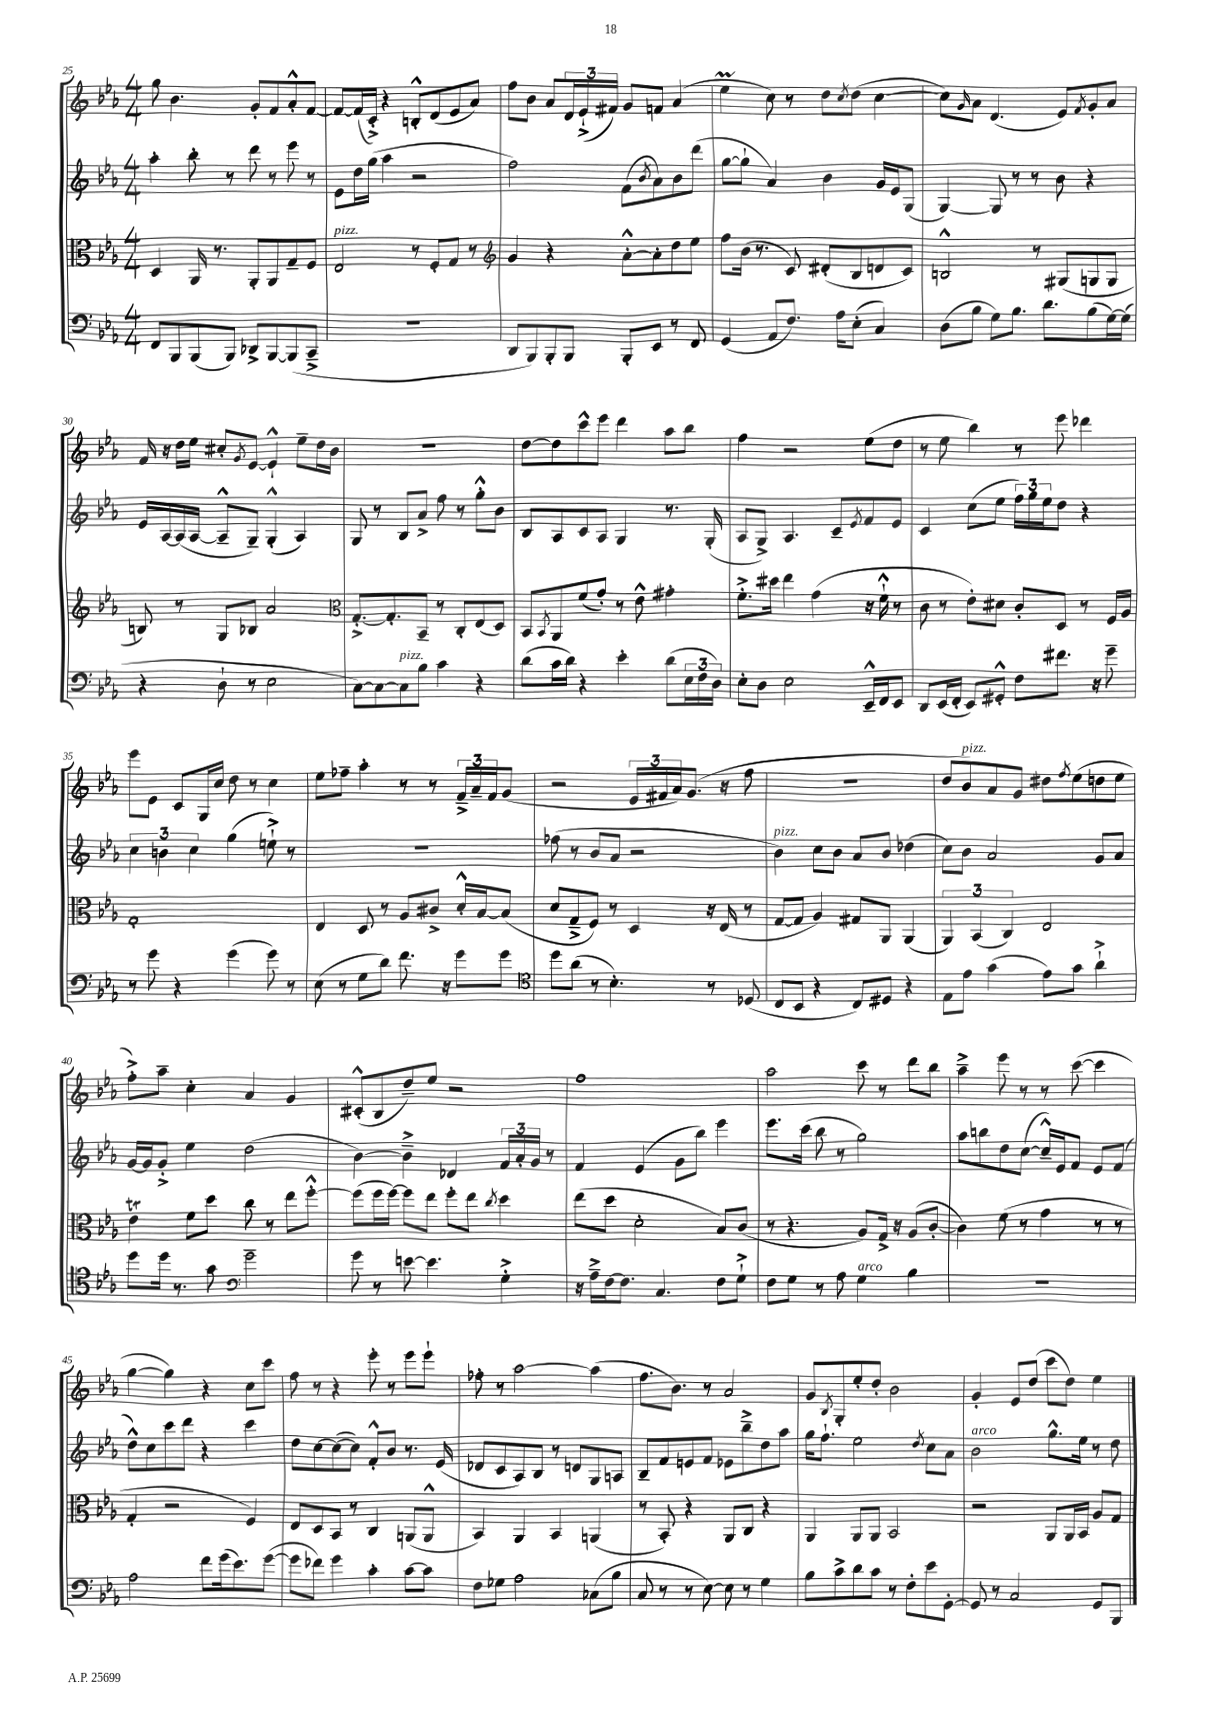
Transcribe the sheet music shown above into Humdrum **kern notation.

**kern	**kern	**kern	**kern
*staff4	*staff3	*staff2	*staff1
*clefF4	*clefC3	*clefG2	*clefG2
*k[b-e-a-]	*k[b-e-a-]	*k[b-e-a-]	*k[b-e-a-]
*M4/4	*M4/4	*M4/4	*M4/4
8FF	4D	4aa-'	8gg
8BBB-	.	.	4.b-
(8BBB-	16AA-	8bb-'	.
.	8.r	.	.
8BBB-)	.	8r	.
8DD-^	8AA-'	8ddd	8g'
[8BBB-	8AA-	8r	8f
(8BBB-]	8G~	8eee-	8a-'^^
8CC~^	8F	8r	[8f
=	=	=	=
1r	2E-	8e-	8f_
.	.	16dd	(16f]
.	.	(16gg	16c'^)
.	.	4aa-	4r
.	8r	2r	8B'^^
.	8F'	.	(8d
.	8G	.	8e-
.	8r	.	8a-)
=	=	=	=
*	*clefG2	*	*
8DD	4g	2ff)	8ff
8BBB-)	.	.	8b-
8BBB-'	4r	.	8a-
8BBB-	.	.	24d
.	.	.	(24e-`^
.	.	.	24f#)
8BBB-'	[8a-'^^	(8f	8g
.	.	8qb-	.
8EE-	8a-']	8a-)	8f
8r	8dd	8b-	(4a-
8FF	8ee-	(8ddd	.
=	=	=	=
(4GG	8ff	[8gg	4ee-
.	(16b-	8gg`]	.
.	8.r	.	.
8AA-	.	4a-)	8cc)
8.F)	8c)	.	8r
.	(8d#'	4b-	8dd
16A-	.	.	.
.	.	.	8qcc
(8E-'	8B-	.	(8dd
4C)	8d	16g	[4cc
.	.	16e-	.
.	8c)	(8G	.
=	=	=	=
(8D	2B^^	[4G)	8cc])
.	.	.	16qqg
8B-	.	.	8a-
8G)	.	8G]	(4.d
8.B-	.	8r	.
.	8r	8r	.
8.d	.	.	.
.	(8G#	8b-	8e-)
.	.	.	8qf
(8B-	8G	4r	8g'
[16G)	8G	.	8a-
(16G]	.	.	.
=	=	=	=
4r	8B)	16e-	16f
.	.	[16A-	16r
.	8r	(16A-]	16dd
.	.	[16A-	16ee-
8D`	8G	8A-~^^]	8cc#'
.	.	.	8qg
8r	8B-	8G~)	[8e-
2E-	2a-	(4G'^^	4e-`^^]
.	.	4A-)	8ee-~
.	.	.	16dd
.	.	.	16b-
=	=	=	=
*	*clefC3	*	*
[8C)	[8.G'^	8G	1r
8C_	.	8r	.
.	8.G']	.	.
8C]	.	8B-	.
8B-	8BB-~	8a-^	.
4c	8r	8ff	.
.	8C'	8r	.
4r	(8E-	8gg'^^	.
.	8D)	8b-	.
=	=	=	=
(8d	8BB-	8B-	[8dd
.	8qBB-	.	.
16c	8AA-	8A-	8dd]
16d)	.	.	.
4r	(8f	8c	8ccc^^
.	8g')	8A-	8eee-
4e-'	8r	4G	4ddd
.	8e-^^	.	.
(8d	4g#'	8.r	8aa-
24E-	.	.	8bb-
24F	.	.	.
.	.	(16G'	.
24D)	.	.	.
=	=	=	=
8E-'	8.f'^	8A-	4ff
8D	.	8G^)	.
.	16dd#	.	.
2E-	4ee-	4.A-	2r
.	(4g	.	.
.	.	8c~	.
.	.	8qe-	.
16EE-~^^	16r	8f	(8ee-
16FF	16f`^^	.	.
8EE-	8r	8e-	8dd
=	=	=	=
8DD	8c	4c	8r
(16EE-	8r	.	8ee-
16FF'	.	.	.
8EE-)	8e-')	(8cc	4bb-)
8GG#'^^	8d#	8ee-	.
8F	8c'	24ff)	8r
.	.	24gg	.
.	.	24ee-	.
8.f#	8D	8dd	8eee-
.	8r	4r	4ddd-
16r	.	.	.
8g~	16F	.	.
.	16A-	.	.
=	=	=	=
8r	1G'	6cc	8eee-
8g	.	.	8e-
.	.	6b	.
4r	.	.	8c
.	.	6cc	.
.	.	.	16G
.	.	.	16cc
(4g	.	(4gg	8dd
.	.	.	8r
8g)	.	8ee`^)	4cc
8r	.	8r	.
=	=	=	=
(8E-	4E-	1r	8ee-
8r	.	.	8ff-~
8G	8D	.	4aa-'
8d)	8r	.	.
8.f	8A-	.	8r
.	8c#^	.	8r
16r	.	.	.
8g	16d'^^	.	24f~^
.	.	.	24a-~
.	[16B-	.	.
.	.	.	24f
8g	(8B-]	.	(8g
=	=	=	=
*clefC4	*	*	*
8dd	8d	(8ff-	2r
(8a-	8G~^	8r	.
8r	8F)	8b-	.
4.B-')	8r	8a-	.
.	4D	2r	24e-
.	.	.	24f#
.	.	.	24a-)
.	.	.	(8.g
8r	16r	.	.
.	(16E-	.	16r
(8D-	8r	.	8ff
=	=	=	=
8C	[8G	4b-)	1r
8BB-	8G]	.	.
4r	4A-)	8cc	.
.	.	8b-	.
8C)	8G#	8a-	.
8D#	8AA-	8b-	.
4r	(4AA-	(4dd-	.
=	=	=	=
8E-	6AA-)	8cc)	8dd
8e-	.	8b-	8b-)
.	(6BB-	.	.
(4g	.	2a-	8a-
.	6C)	.	.
.	.	.	8g
8e-)	2E-	.	8dd#
.	.	.	8qff
8g	.	.	(8ee-
4a-`^	.	8g	8dd
.	.	8a-	8ee-
=	=	=	=
8dd	4e-	[16g	8ff'^)
.	.	16g]	.
16dd	.	8g'^	8aa-~
8.r	.	.	.
.	8f	4ee-	4cc'
8g	8dd	.	.
*clefF4	*	*	*
2g~	8cc	(2dd	4a-
.	8r	.	.
.	8ee-	.	4g
.	[8ff'^^	.	.
=	=	=	=
8g	(8ff]	[4b-)	(8c#'^^
8r	16ff	.	8B-
.	[16ff)	.	.
[8e	8ff]	4b-~^]	8dd~)
4.e]	8ee-	.	8ee-
.	8ff'	4d-	2r
.	8ee-	.	.
.	8qcc	.	.
4G'^	4dd	24f	.
.	.	24a-'	.
.	.	24g	.
.	.	8r	.
=	=	=	=
16r	(8ee-	4f	1ff
16A-~^	.	.	.
[16F	8dd	.	.
8.F]	.	.	.
.	2d'	(4e-	.
4.C	.	.	.
.	.	8g	.
.	.	8bb-)	.
8F	8B-)	4eee-	.
8G`^	(8c	.	.
=	=	=	=
8F	8r	8.eee-	2aa-
8G	4.r	.	.
.	.	(16ccc	.
8r	.	8bb-	.
8A-	.	8r	.
4G	8A-)	2gg)	8ccc
.	16G^	.	8r
.	16r	.	.
4B-	(8A-	.	8ddd
.	[8c'	.	8bb-
=	=	=	=
1r	4c])	8aa-	4aa-~^
.	.	8bb	.
.	(8f	8dd	8eee-
.	8r	([8cc	8r
.	4g	16cc~^^])	8r
.	.	16e-	.
.	.	8f	([8ccc
.	8r	8e-	4ccc]
.	8r	(8f	.
=	=	=	=
2A-	4G'	8dd^^)	[4gg
.	.	8cc	.
.	2r	8ccc	4gg])
.	.	8ddd	.
8f	.	4r	4r
(16g	.	.	.
8.e-)	.	.	.
.	4F)	4ccc	8cc
([8g	.	.	8ccc
=	=	=	=
8g]	8E-	8dd	8ff
8f-)	8D	[8cc	8r
4g	8BB-	(8cc_	4r
.	8r	8cc])	.
4c'	4C	8f'^^	8eee-'
.	.	8b-	8r
[8c	(8AA	8.r	8eee-
8c]	8AA^^	.	8eee-`
.	.	(16e-	.
=	=	=	=
8F	4BB-)	8d-	8ff-'
8G-	.	8c	8r
2A-	4AA-	8A-)	[2aa-
.	.	8B-	.
.	4BB-	8r	.
.	.	8d	.
(8C-	(4AA	8G	(4aa-]
8B-	.	8A	.
=	=	=	=
8C	8r	8B-~	8.ff
8r	8BB-')	8f	.
.	.	.	8.b-)
8r	4r	8e	.
[8E-)	.	8f	8r
8E-]	8AA-	8e-	2a-
8r	8C	8bb-~^	.
4G	4r	8dd	.
.	.	8aa-	.
=	=	=	=
8B-	4AA-	16gg	8g
.	.	8.ff`	.
.	.	.	8qB-
8c^	.	.	8G'
8d	8AA-	2ee-	8ee-'
8c	8AA-	.	8dd'
8r	2BB-	.	2b-
8F'	.	.	.
.	.	8qdd	.
8e-	.	8cc	.
[8GG'	.	8a-	.
=	=	=	=
8GG]	2r	2b-	4g'
8r	.	.	.
2C	.	.	8e-
.	.	.	(8dd
.	8AA-	8.gg^^	8ccc
.	16AA-	.	8dd)
.	16BB-	16ee-	.
8GG	8A-	8r	4ee-
8BBB-	8G	8dd	.
==	==	==	==
*-	*-	*-	*-
